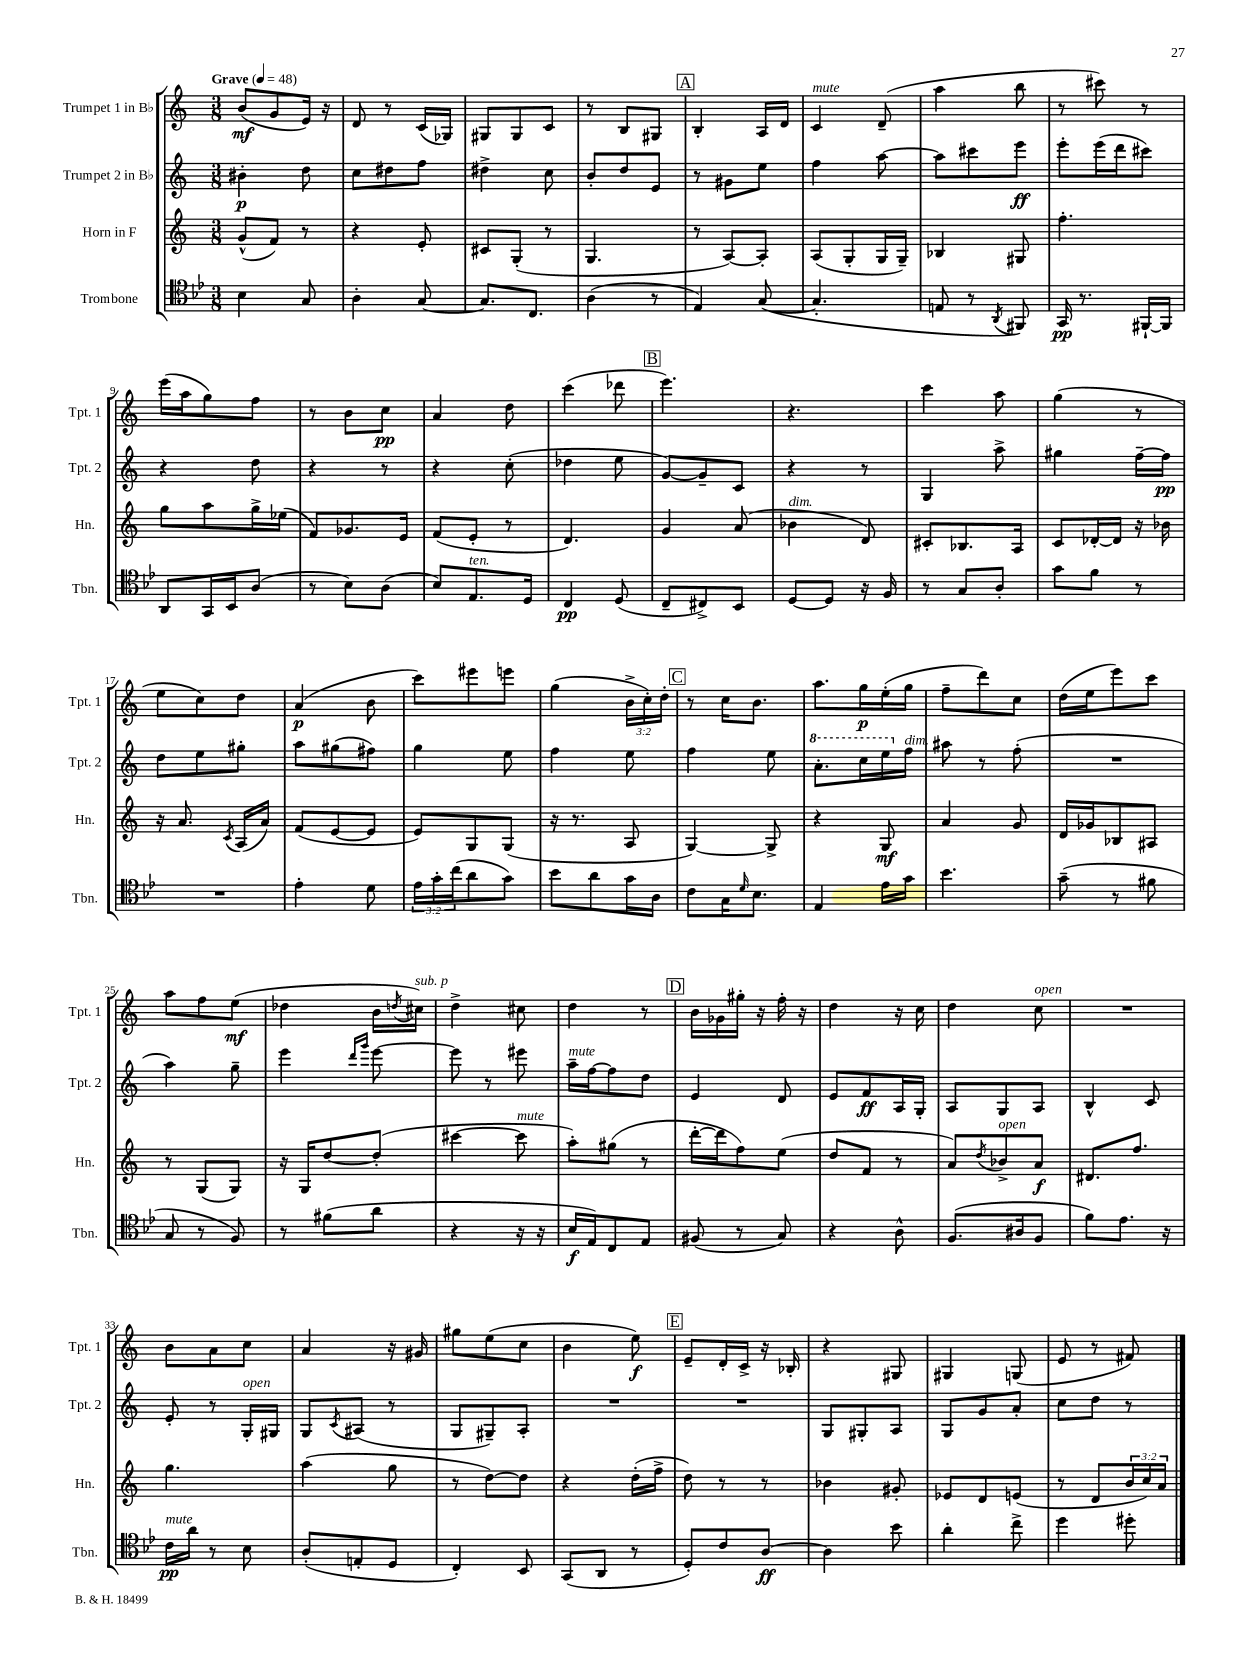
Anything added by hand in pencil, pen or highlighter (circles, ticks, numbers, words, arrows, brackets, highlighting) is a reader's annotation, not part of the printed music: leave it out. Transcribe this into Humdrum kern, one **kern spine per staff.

**kern	**kern	**kern	**kern
*staff4	*staff3	*staff2	*staff1
*clefC4	*clefG2	*clefG2	*clefG2
*k[b-e-]	*k[]	*k[]	*k[]
*M3/8	*M3/8	*M3/8	*M3/8
*MM48	*MM48	*MM48	*MM48
4B-\	(8g^^/L	4b#'\	(8b/L
.	8f/J)	.	8g/
8G/	8r	8dd\	16e/Jk)
.	.	.	16r
=	=	=	=
4A'\	4r	8cc\L	8d/
.	.	8dd#\	8r
[8G/	8e'/	8ff\J	(16c/LL
.	.	.	16G-/JJ)
=	=	=	=
8.G/]L	8c#/L	4dd#^\	8G#/L
.	(8G'/J	.	8G#/
8.C/J	.	.	.
.	8r	8cc\	8c/J
=	=	=	=
(4A\	4.G/	8b'/L	8r
.	.	8dd/	8B/L
8r	.	8e/J	8G#/J
=	=	=	=
4E-/)	8r	8r	4B'/
.	[8A/L)	8g#\L	.
([8G/	8A'/]J	8ee\J	16A/LL
.	.	.	16d/JJ
=	=	=	=
4.G'/]	(8A/L	4ff\	4c/
.	8G'/	.	.
.	16G/L	[8aa\	(8d~/
.	16G~/JJ)	.	.
=	=	=	=
8E/	4B-/	8aa\]L	4aa\
8r	.	8ccc#\	.
8qAA/	.	.	.
8FF#/)	8G#/	8eee\J	8bb\
=	=	=	=
16GG/	4.ff'\	8eee'\L	8r
8.r	.	.	.
.	.	(16eee\L	8ccc#\)
.	.	16ddd\J	.
[16FF#`/LL	.	8ccc#\J)	8r
16FF#/]JJ	.	.	.
=	=	=	=
8AA/L	8gg\L	4r	(16eee\LL
.	.	.	16aa\J
16GG/L	8aa\	.	8gg\)
16BB-/J	.	.	.
(8A/J	16gg^\L	8dd\	8ff\J
.	(16ee-\JJ	.	.
=	=	=	=
8r	8f/L)	4r	8r
8B-\L)	8.g-/	.	8b\L
(8A\J	.	8r	8cc\J
.	16e/Jk	.	.
=	=	=	=
8B-/L)	(8f/L	4r	4a/
8.E-/	8e'/J	.	.
.	8r	(8cc'\	8dd\
16D/Jk	.	.	.
=	=	=	=
4C/	4.d/)	4dd-\	(4ccc\
(8D/	.	8ee\	8ddd-\
=	=	=	=
8C~/L	4g/	[8g/L)	4.eee\)
8C#^/)	.	8g~/]	.
8BB-/J	(8a/	8c/J	.
=	=	=	=
[8D/L	4b-\	4r	4.r
8D/]J	.	.	.
16r	8d/)	8r	.
16F/	.	.	.
=	=	=	=
8r	8c#'/L	4G/	4ccc\
8G/L	8.B-/	.	.
8A'/J	.	8aa^\	8aa\
.	16A/Jk	.	.
=	=	=	=
8g\L	8c/L	4gg#\	(4gg\
8f\J	[16d-'/L	.	.
.	16d-/]JJ	.	.
8r	16r	[16ff~\LL	8r
.	16b-\	16ff\]JJ	.
=	=	=	=
4.r	16r	8dd\L	8ee\L
.	8.a/	.	.
.	.	8ee\	8cc\)
.	8qc/	.	.
.	(16A/LL	8gg#'\J	8dd\J
.	16a/JJ)	.	.
=	=	=	=
4e-'\	(8f/L	8aa\L	(4a/
.	[8e/	(8gg#\	.
8d\	8e/]J	8ff#\J)	8b\
=	=	=	=
24e-\LL	8e/L)	4gg\	8ccc\L)
24g'\	.	.	.
(24cc\J	.	.	.
8a\	8G/	.	8eee#\
8g\J)	(8G/J	8ee\	8eee\J
=	=	=	=
8b-\L	16r	4ff\	(4gg\
.	8.r	.	.
8a\	.	.	.
16g\L	8A/	8ee\	24b^\LL
.	.	.	24cc'\)
16A\JJ	.	.	.
.	.	.	24dd'\JJ
=	=	=	=
8c\L	[4G/)	4ff\	8r
16G\K	.	.	16cc\LK
16qqd/	.	.	.
8.B-\J	.	.	8.b\J
.	8G^/]	8ee\	.
=	=	=	=
4E-/	4r	8.aa'\L	8.aa\L
.	.	16ccc\L	16gg\L
16e-\LL	8G/	16eee\	(16ee'\
16g\JJ	.	16ff\JJ	16gg\JJ
=	=	=	=
4.b-\	4a/	8aa#\	8ff~\L
.	.	8r	8ddd\)
.	8g/	(8ff'\	8cc\J
=	=	=	=
(8g~\	16d/LL	4.r	(16dd\LL
.	16g-/J	.	16ee\J
8r	8B-/	.	8eee\)
8f#\	8A#/J	.	8ccc\J
=	=	=	=
8G/	8r	4aa\)	8aa\L
8r	(8G/L	.	8ff\
8F/)	8G/J)	8gg~\	(8ee\J
=	=	=	=
8r	16r	4eee\	4dd-\
.	16G/LK	.	.
(8f#\L	[8dd/	.	.
.	.	16qqddd/LL	.
.	.	16qqggg/JJ	.
8a\J	(8dd'/]J	[8eee\	16b\LL
.	.	.	8qdd/
.	.	.	16cc#\JJ)
=	=	=	=
4r	[4ccc#\	8eee\]	4dd^\
.	.	8r	.
16r	8ccc#\]	8eee#\	8cc#\
16r	.	.	.
=	=	=	=
16B-/LL	8aa'\L)	16aa~\LL	4dd\
16E-/J)	.	[16ff\J	.
8C/	(8gg#\J	8ff\]	.
8E-/J	8r	8dd\J	8r
=	=	=	=
(8F#/	[16ddd'\LL	4e/	16b\LL
.	16ddd\]J	.	16g-\
8r	8ff\)	.	16gg#'\JJ
.	.	.	16r
8G/)	(8ee\J	8d/	16ff'\
.	.	.	16r
=	=	=	=
4r	8dd/L	8e/L	4dd\
.	8f/J	8f/	.
8A^^\	8r	16A/L	16r
.	.	16G'/JJ	16cc\
=	=	=	=
(8.F/L	8a/L)	8A/L	4dd\
.	8qdd/	.	.
.	8b-^/	8G/	.
16A#/k	.	.	.
8F/J	8a/J	8A/J	8cc\
=	=	=	=
8f\L)	8.d#/L	4B^^/	4.r
8.e-\J	.	.	.
.	8.ff/J	.	.
.	.	8c/	.
16r	.	.	.
=	=	=	=
16c\LL	4.gg\	8e'/	8b\L
16a\JJ	.	.	.
8r	.	8r	8a\
8B-\	.	16G'/LL	8cc\J
.	.	16G#/JJ	.
=	=	=	=
(8A'/L	(4aa\	8G/L	4a/
.	.	8qc/	.
8E'/	.	(8A#/J	.
8D/J	8gg\	8r	16r
.	.	.	16g#/
=	=	=	=
4C'/)	8r	8G/L	8gg#\L
.	[8dd\L)	8G#~/)	(8ee\
8BB-/	8dd\]J	8A'/J	8cc\J
=	=	=	=
(8GG/L	4r	4.r	4b\
8AA/J	.	.	.
8r	(16dd'\LL	.	8ee\)
.	16ff^\JJ	.	.
=	=	=	=
8D'/L)	8dd\)	4.r	8e~/L
8c/	8r	.	16d'/L
.	.	.	16c^/JJ
[8A/J	8r	.	16r
.	.	.	16B-'/
=	=	=	=
4A\]	4b-\	8G/L	4r
.	.	8G#'/	.
8b-\	8g#'/	8A/J	8G#/
=	=	=	=
4a'\	8e-/L	8G/L	4G#/
.	8d/	8g/	.
8cc^\	(8e/J	8a'/J	(8G/
=	=	=	=
4dd\	8r	8cc\L	8e/
.	8d/L	8dd\J	8r
8dd#'\	24b/L	8r	8f#/)
.	24cc/)	.	.
.	24a/JJ	.	.
==	==	==	==
*-	*-	*-	*-
